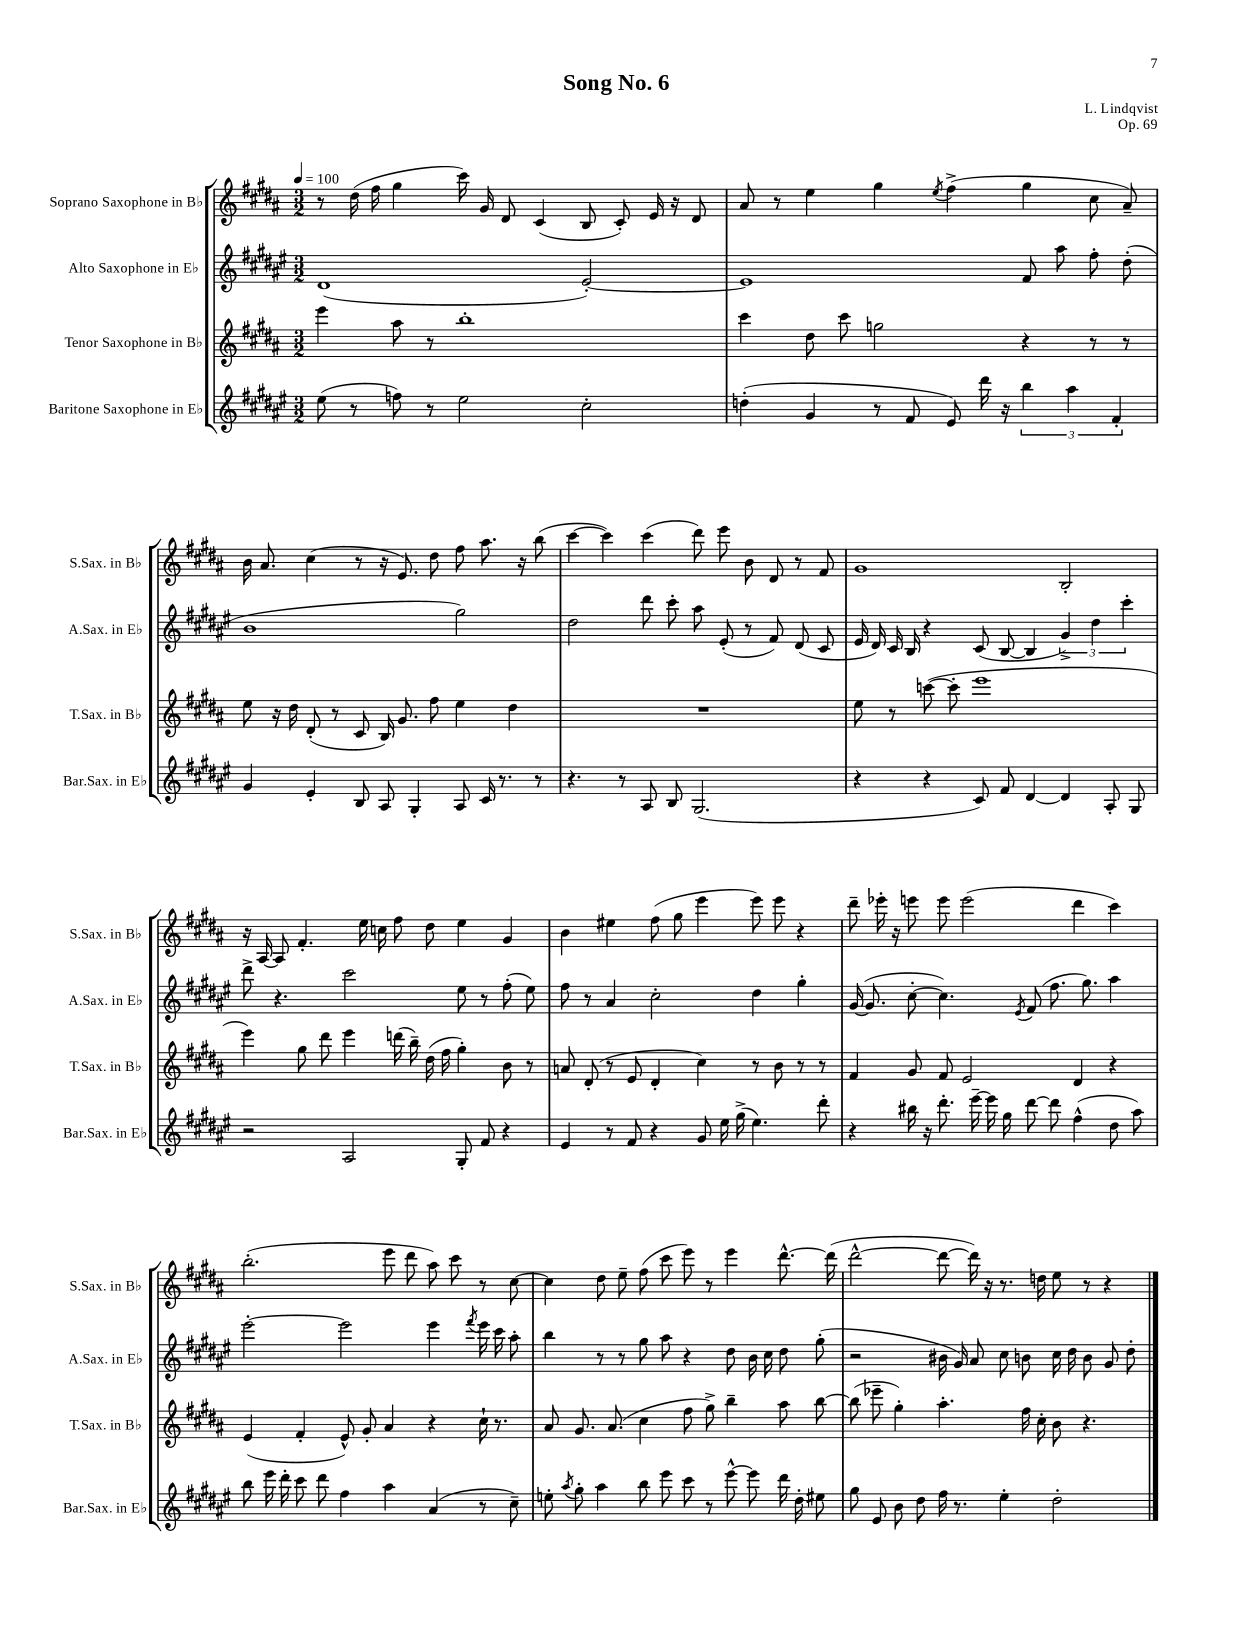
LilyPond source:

\header { title = "Song No. 6" composer = "L. Lindqvist" opus = "Op. 69" }
<<
\new StaffGroup <<
\new Staff = "s0" \with { instrumentName = "Soprano Saxophone in Bb" shortInstrumentName = "S.Sax. in Bb" } {
    \clef treble \key b \major \numericTimeSignature \time 3/2 \tempo 4 = 100
    \autoBeamOff r8 dis''16( fis''16 gis''4 cis'''16) gis'16 dis'8 cis'4( b8 cis'8-.) e'16 r16 dis'8 |
    ais'8 r8 e''4 gis''4 \acciaccatura { e''8 } fis''4->( gis''4 cis''8 ais'8--) |
    b'16 ais'8. cis''4( r8 r16 e'8.) dis''8 fis''8 ais''8. r16 b''8( |
    cis'''4~ cis'''4) cis'''4( dis'''8) e'''8 b'8 dis'8 r8 fis'8 |
    gis'1 b2-. |
    r16 ais16~ ais8 fis'4.-. e''16 c''16 fis''8 dis''8 e''4 gis'4 |
    b'4 eis''4 fis''8( gis''8 e'''4 e'''8) e'''8 r4 |
    dis'''8-- ees'''16-. r16 e'''8 e'''8 e'''2( dis'''4 cis'''4) |
    b''2.-.( e'''8 dis'''8 ais''8) cis'''8 r8 cis''8~ |
    cis''4 dis''8 e''8-- fis''8( cis'''8 e'''8) r8 e'''4 dis'''8.~-^ dis'''16( |
    dis'''2~-^ dis'''8~ dis'''16) r16 r8. d''16 e''8 r8 r4 \bar "|." |
}
\new Staff = "s1" \with { instrumentName = "Alto Saxophone in Eb" shortInstrumentName = "A.Sax. in Eb" } {
    \clef treble \key fis \major \numericTimeSignature \time 3/2
    \autoBeamOff dis'1( eis'2~-.) |
    eis'1 fis'8 ais''8 fis''8-. dis''8-.( |
    b'1 gis''2) |
    dis''2 dis'''8 cis'''8-. ais''8 eis'8-.( r8 fis'8) dis'8( cis'8 |
    eis'16 dis'16) cis'16 b16 r4 cis'8( b8~ b4 \tuplet 3/2 { gis'4->) dis''4 cis'''4-. } |
    dis'''8-> r4. cis'''2 eis''8 r8 fis''8-.( eis''8) |
    fis''8 r8 ais'4 cis''2-. dis''4 gis''4-. |
    gis'16~( gis'8. cis''8~-. cis''4.) \acciaccatura { eis'8 } fis'8( fis''8. gis''8.) ais''4 |
    eis'''2~-. eis'''2 eis'''4 \acciaccatura { fis'''8 } eis'''16 cis'''16 ais''8-. |
    b''4 r8 r8 gis''8 ais''8 r4 dis''8 b'16 cis''16 dis''8 gis''8-.( |
    r2 bis'16 gis'16) ais'8 cis''8 b'8 cis''16 dis''16 b'8 gis'8 dis''8-. \bar "|." |
}
\new Staff = "s2" \with { instrumentName = "Tenor Saxophone in Bb" shortInstrumentName = "T.Sax. in Bb" } {
    \clef treble \key b \major \numericTimeSignature \time 3/2
    \autoBeamOff e'''4 ais''8 r8 b''1-. |
    cis'''4 dis''8 cis'''8 g''2 r4 r8 r8 |
    e''8 r16 dis''16 dis'8-.( r8 cis'8 b16) gis'8. fis''8 e''4 dis''4 |
    R1. |
    e''8 r8 c'''8~( c'''8-. e'''1 |
    e'''4) gis''8 dis'''8 e'''4 d'''16( b''16--) dis''16( fis''16 gis''4-.) b'8 r8 |
    a'8 dis'8-.( r8 e'8 dis'4-. cis''4) r8 b'8 r8 r8 |
    fis'4 gis'8 fis'8 e'2 dis'4 r4 |
    e'4( fis'4-. e'8-^) gis'8-. ais'4 r4 cis''16-! r8. |
    ais'8 gis'8. ais'8.( cis''4 fis''8 gis''8->) b''4-- ais''8 b''8~ |
    b''8( ees'''8-- gis''4-.) ais''4.-. fis''16 cis''16-. b'8 r4. \bar "|." |
}
\new Staff = "s3" \with { instrumentName = "Baritone Saxophone in Eb" shortInstrumentName = "Bar.Sax. in Eb" } {
    \clef treble \key fis \major \numericTimeSignature \time 3/2
    \autoBeamOff eis''8( r8 f''8) r8 eis''2 cis''2-. |
    d''4-.( gis'4 r8 fis'8 eis'8) dis'''16 r16 \tuplet 3/2 { b''4 ais''4 fis'4-. } |
    gis'4 eis'4-. b8 ais8 gis4-. ais8 cis'16 r8. r8 |
    r4. r8 ais8 b8 gis2.( |
    r4 r4 cis'8) fis'8 dis'4~ dis'4 ais8-. gis8 |
    r2 ais2 gis8-. fis'8 r4 |
    eis'4 r8 fis'8 r4 gis'8 eis''16 gis''16->( eis''4.) dis'''8-. |
    r4 bis''16 r16 dis'''8.-. eis'''16~-- eis'''16 gis''16 dis'''8~ dis'''8 fis''4-^( dis''8 ais''8) |
    b''8 eis'''16 dis'''16-. cis'''8 dis'''8 fis''4 ais''4 ais'4( r8 cis''8--) |
    e''8-. \acciaccatura { ais''8 } gis''8-. ais''4 b''8 eis'''8 cis'''8 r8 eis'''8~-^ eis'''8 dis'''16 dis''16-. eis''8 |
    gis''8 eis'8 b'8 dis''8 fis''16 r8. eis''4-. dis''2-. \bar "|." |
}
>>
>>
\layout { \context { \Score \remove "Bar_number_engraver" } }
